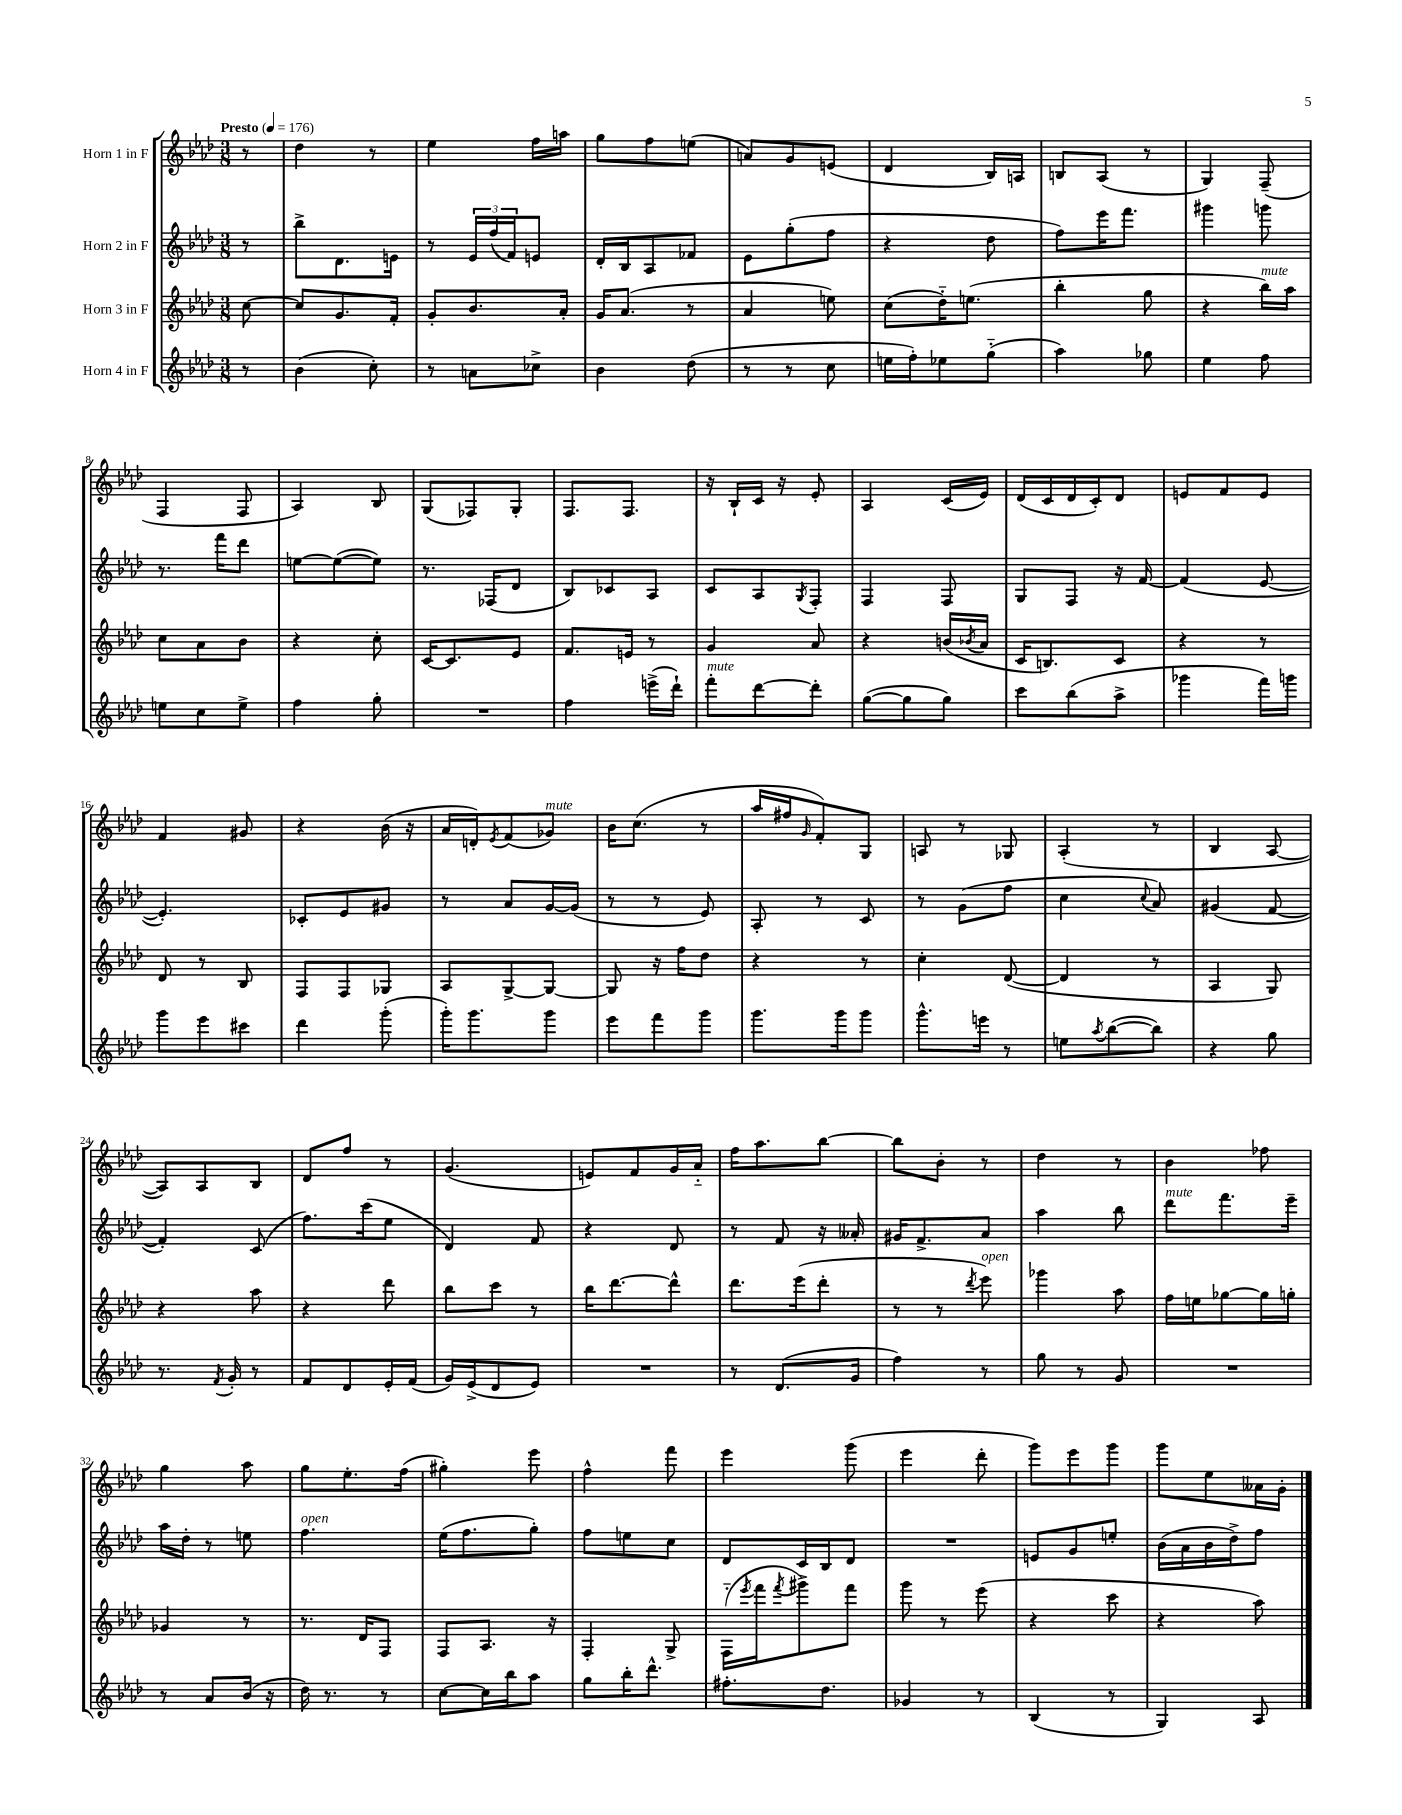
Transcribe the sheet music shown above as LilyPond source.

<<
\new StaffGroup <<
\new Staff = "s0" \with { instrumentName = "Horn 1 in F" } {
    \clef treble \key aes \major \numericTimeSignature \time 3/8 \partial 8 \tempo "Presto" 4 = 176
    r8 |
    des''4 r8 |
    ees''4 f''16 a''16 |
    g''8 f''8 e''8( |
    a'8) g'8 e'8( |
    des'4 bes16) a16 |
    b8 aes8( r8 |
    g4) f8--( |
    f4 f8 |
    aes4) bes8 |
    g8( fes8) g8-. |
    f8. f8. |
    r16 bes16-! c'16 r16 ees'8-. |
    aes4 c'16( ees'16) |
    des'16( c'16 des'16 c'16-.) des'8 |
    e'8 f'8 e'8 |
    f'4 gis'8 |
    r4 bes'16( r16 |
    aes'16 d'16-.) \acciaccatura { ees'8 } f'8( ges'8^\markup { \italic "mute" }) |
    bes'16 c''8.( r8 |
    aes''16 fis''16 \grace { g'16 } f'8-.) g8 |
    a8 r8 ges8 |
    aes4-.( r8 |
    bes4 aes8~ |
    aes8) aes8 bes8 |
    des'8 f''8 r8 |
    g'4.( |
    e'8) f'8 g'16 aes'16-_ |
    f''16 aes''8. bes''8~ |
    bes''8 bes'8-. r8 |
    des''4 r8 |
    bes'4 fes''8 |
    g''4 aes''8 |
    g''8 ees''8.-. f''16( |
    gis''4-.) ees'''8 |
    f''4-^ f'''8 |
    ees'''4 g'''8( |
    ees'''4 des'''8-. |
    g'''8) ees'''8 g'''8 |
    g'''8 ees''8 aeses'16 g'16-. \bar "|." |
}
\new Staff = "s1" \with { instrumentName = "Horn 2 in F" } {
    \clef treble \key aes \major \numericTimeSignature \time 3/8 \partial 8
    r8 |
    bes''8-> des'8. e'16 |
    r8 \tuplet 3/2 { ees'16 f''16( f'16) } e'8 |
    des'16-. bes16 aes8 fes'8 |
    ees'8 g''8-.( f''8 |
    r4 des''8 |
    f''8) ees'''16 f'''8. |
    gis'''4 g'''8 |
    r8. f'''16 des'''8 |
    e''8~ e''8~( e''8) |
    r8. fes16( des'8 |
    bes8) ces'8 aes8 |
    c'8 aes8 \acciaccatura { g8 } f8-. |
    f4 f8 |
    g8 f8 r16 f'16~ |
    f'4( ees'8~ |
    ees'4.-.) |
    ces'8-. ees'8 gis'8 |
    r8 aes'8 g'16~ g'16( |
    r8 r8 ees'8) |
    aes8-. r8 c'8 |
    r8 g'8( f''8 |
    c''4 \appoggiatura { c''8 } aes'8) |
    gis'4( f'8~ |
    f'4-.) c'8( |
    f''8.) c'''16( ees''8 |
    des'4) f'8 |
    r4 des'8 |
    r8 f'8 r16 aeses'16-. |
    gis'16 f'8.-> aes'8 |
    aes''4 bes''8 |
    des'''8^\markup { \italic "mute" } f'''8. ees'''16-- |
    aes''16 des''16-. r8 e''8 |
    f''4.^\markup { \italic "open" } |
    ees''16( f''8. g''8-.) |
    f''8 e''8 c''8 |
    des'8 c'16 bes16 des'8 |
    R4. |
    e'8 g'8 e''8-. |
    bes'16( aes'16 bes'16 des''16->) f''8 \bar "|." |
}
\new Staff = "s2" \with { instrumentName = "Horn 3 in F" } {
    \clef treble \key aes \major \numericTimeSignature \time 3/8 \partial 8
    c''8~ |
    c''8 g'8. f'16-. |
    g'8-. bes'8. aes'16-. |
    g'16 aes'8.( r8 |
    aes'4 e''8) |
    c''8( des''16-_) e''8.( |
    bes''4-. g''8 |
    r4 bes''16^\markup { \italic "mute" }) aes''16 |
    c''8 aes'8 bes'8 |
    r4 c''8-. |
    c'16~ c'8. ees'8 |
    f'8. e'16 r8 |
    g'4 aes'8 |
    r4 b'16( \acciaccatura { bes'8 } aes'16 |
    c'16 b8.) c'8 |
    r4 r8 |
    des'8 r8 bes8 |
    f8 f8 ges8 |
    aes8 g8~-> g8~ |
    g8 r16 f''16 des''8 |
    r4 r8 |
    c''4-. des'8~( |
    des'4 r8 |
    aes4 g8) |
    r4 aes''8 |
    r4 des'''8 |
    bes''8 c'''8 r8 |
    bes''16 des'''8.~ des'''8-^ |
    des'''8. ees'''16( des'''8-. |
    r8 r8 \acciaccatura { des'''8 } ees'''8^\markup { \italic "open" }) |
    ges'''4 aes''8 |
    f''16 e''16 ges''8~ ges''16 g''16-. |
    ges'4 r8 |
    r8. des'16 f8 |
    f8 aes8. r16 |
    f4-. g8-> |
    f16-_( \acciaccatura { ees'''8 } f'''16 \acciaccatura { f'''8 } gis'''8->) f'''8 |
    g'''8 r8 ees'''8( |
    r4 c'''8 |
    r4 aes''8) \bar "|." |
}
\new Staff = "s3" \with { instrumentName = "Horn 4 in F" } {
    \clef treble \key aes \major \numericTimeSignature \time 3/8 \partial 8
    r8 |
    bes'4( c''8-.) |
    r8 a'8 ces''8-> |
    bes'4 des''8( |
    r8 r8 c''8 |
    e''16 f''16-.) ees''8 g''8-_( |
    aes''4) ges''8 |
    ees''4 f''8 |
    e''8 c''8 e''8-> |
    f''4 g''8-. |
    R4. |
    f''4 e'''16->( des'''16-!) |
    f'''8-.^\markup { \italic "mute" } des'''8~ des'''8-. |
    g''8~( g''8 g''8) |
    c'''8 bes''8( aes''8-> |
    ges'''4 f'''16) g'''16 |
    g'''8 ees'''8 cis'''8 |
    des'''4 g'''8-.( |
    g'''16-.) g'''8. g'''8 |
    ees'''8 f'''8 g'''8 |
    g'''8. g'''16 g'''8 |
    g'''8.-^ e'''16 r8 |
    e''8 \acciaccatura { aes''8 } bes''8~( bes''8) |
    r4 g''8 |
    r8. \acciaccatura { f'8 } g'16-. r8 |
    f'8 des'8 ees'16-. f'16( |
    g'16) ees'16->( des'8 ees'8) |
    R4. |
    r8 des'8.( g'16 |
    f''4) r8 |
    g''8 r8 g'8 |
    R4. |
    r8 aes'8 bes'16( r16 |
    des''16) r8. r8 |
    c''8~ c''16 bes''16 aes''8 |
    g''8 bes''16-. des'''8.-^ |
    fis''8.-. des''8. |
    ges'4 r8 |
    bes4( r8 |
    g4) aes8 \bar "|." |
}
>>
>>
